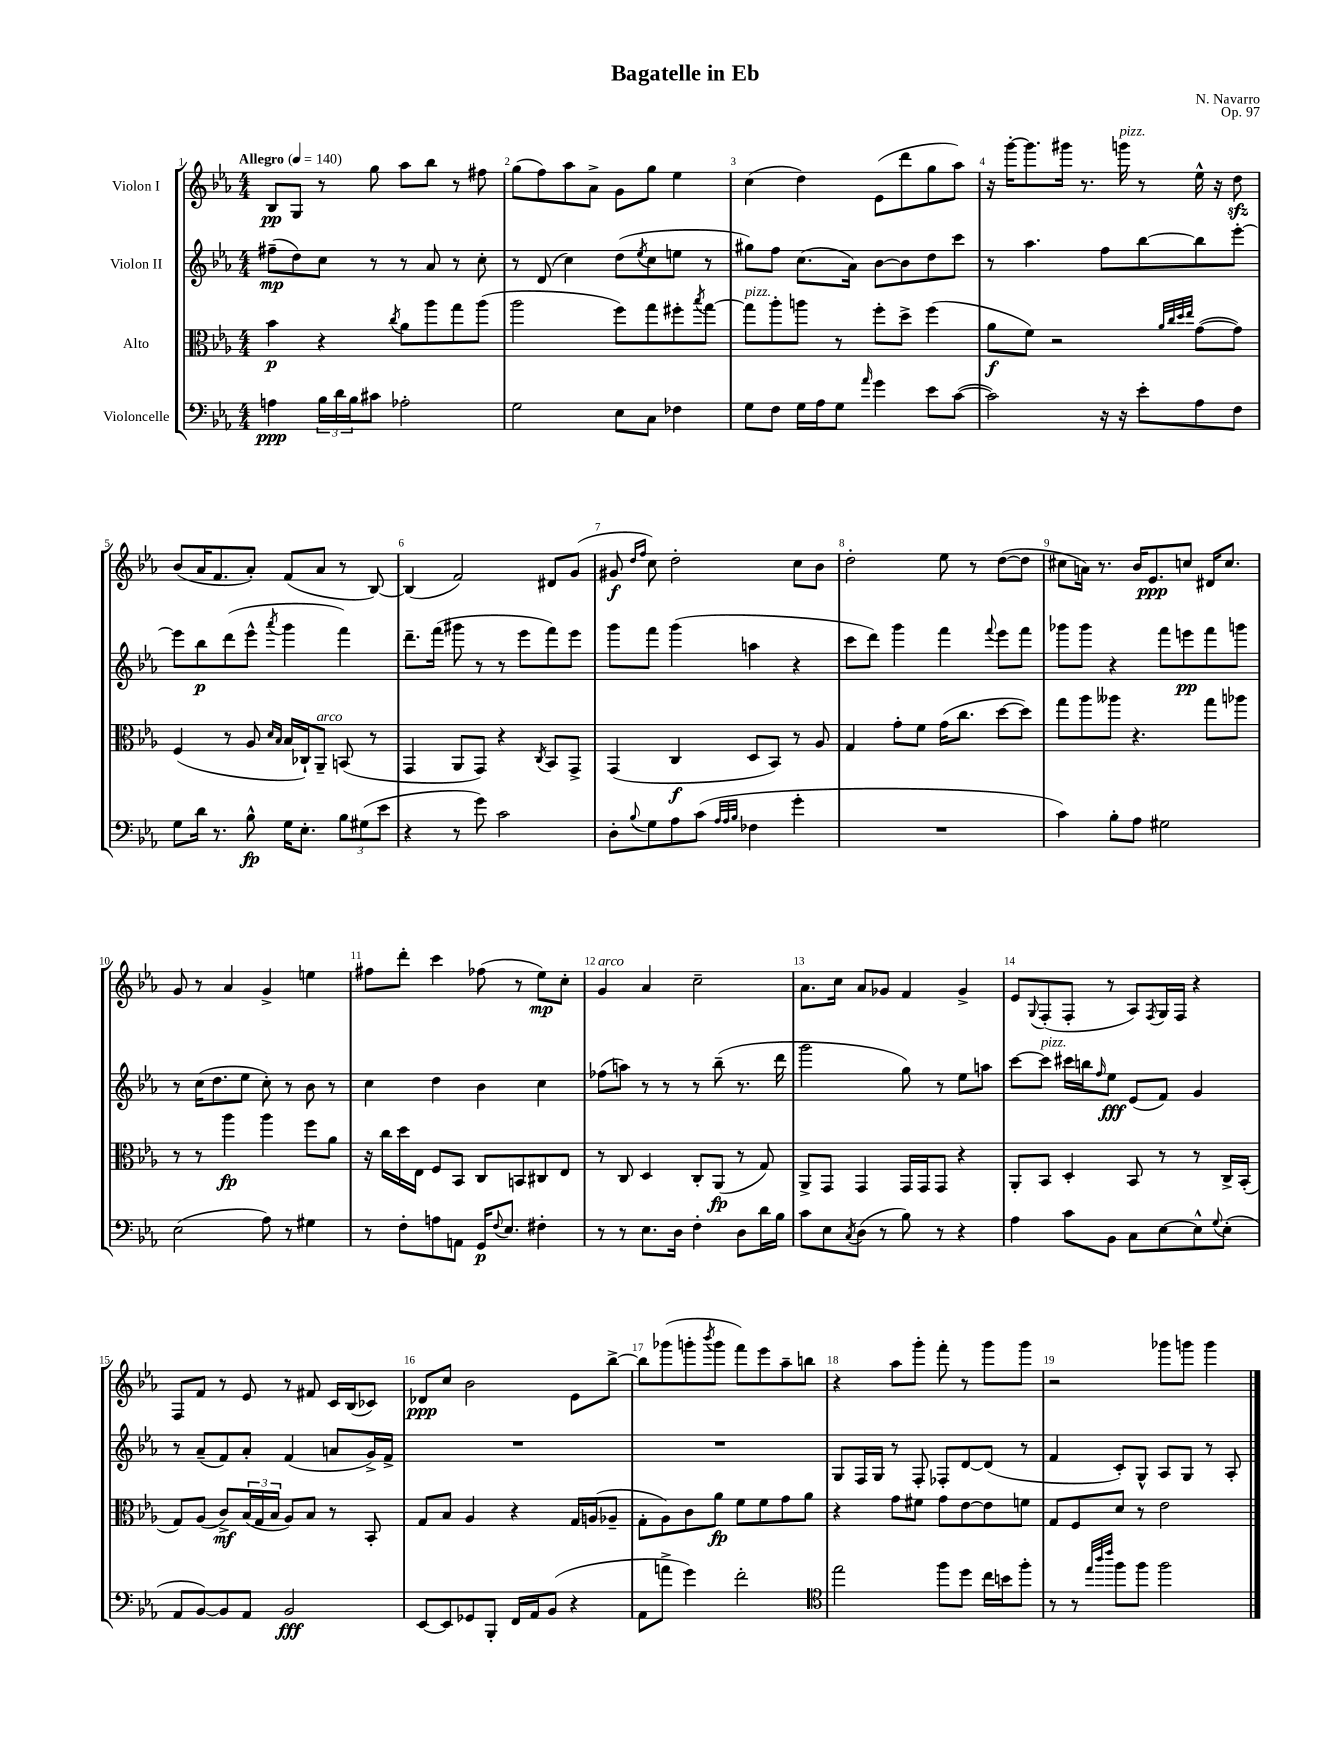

**kern	**dynam	**kern	**dynam	**kern	**dynam	**kern	**dynam
*part4	*part4	*part3	*part3	*part2	*part2	*part1	*part1
*staff4	*staff4	*staff3	*staff3	*staff2	*staff2	*staff1	*staff1
*I"Violoncelle	*	*I"Alto	*	*I"Violon II	*	*I"Violon I	*
*clefF4	*	*clefC3	*	*clefG2	*	*clefG2	*
*k[b-e-a-]	*	*k[b-e-a-]	*	*k[b-e-a-]	*	*k[b-e-a-]	*
*M4/4	*	*M4/4	*	*M4/4	*	*M4/4	*
*MM140	*	*MM140	*	*MM140	*	*MM140	*
=1	=1	=1	=1	=1	=1	=1	=1
!	!	!	!	!	!	!LO:TX:a:B:t=Allegro	!
4An\	ppp	4b-\	p	(8ff#X~\L	mp	8B-/L	pp
.	.	.	.	8dd\)	.	8G/J	.
24B-\LL	.	4r	.	8cc\J	.	8r	.
24d\	.	.	.	.	.	.	.
24B-\J	.	.	.	.	.	.	.
8c#X\J	.	.	.	8r	.	8gg\	.
.	.	8qcc/	.	.	.	.	.
2A-X'\	.	8a-\L	.	8r	.	8aa-\L	.
.	.	8aa-\	.	8a-/	.	8bb-\J	.
.	.	8gg\	.	8r	.	8r	.
.	.	(8aa-\J	.	8cc'\	.	8ff#X\	.
=2	=2	=2	=2	=2	=2	=2	=2
2G\	.	2aa-\	.	8r	.	(8gg\L	.
.	.	.	.	(8d/	.	8ff\)	.
.	.	.	.	4cc\)	.	8aa-\	.
.	.	.	.	.	.	8a-^\J	.
8E-\L	.	8ff\L)	.	(8dd\L	.	8g\L	.
.	.	.	.	8qee-/	.	.	.
8C\J	.	8gg\	.	8cc\	.	8gg\J	.
4F-X\	.	8ff#X'\	.	8een\J	.	4ee-\	.
.	.	8qbb-/	.	.	.	.	.
.	.	[8gg\J	.	8r	.	.	.
=3	=3	=3	=3	=3	=3	=3	=3
!	!	!LO:TX:a:i:t=pizz.	!	!	!	!	!
8G\L	.	8gg\L]	.	8gg#X\L)	.	(4cc\	.
8F\J	.	8aa-'\	.	8ff\J	.	.	.
16G\LL	.	8aan\J	.	(8.cc\L	.	4dd\)	.
16A-\J	.	.	.	.	.	.	.
8G\J	.	8r	.	.	.	.	.
.	.	.	.	16a-\Jk)	.	.	.
16qqa-/	.	.	.	.	.	.	.
4g\	.	8ff'\L	.	[8b-\L	.	(8e-\L	.
.	.	8dd^\J	.	8b-\]	.	8ddd\	.
8e-\L	.	(4ff\	.	8dd\	.	8gg\	.
([8c\J	.	.	.	8ccc\J	.	8aa-\J)	.
=4	=4	=4	=4	=4	=4	=4	=4
2c\])	.	8a-\L	f	8r	.	16r	.
.	.	.	.	.	.	[16ggg'\KL	.
.	.	8f\J)	.	4.aa-\	.	8.ggg\]	.
.	.	2r	.	.	.	.	.
.	.	.	.	.	.	16ggg#X\Jk	.
.	.	.	.	.	.	8.r	.
16r	.	.	.	8ff\L	.	.	.
!	!	!	!	!	!	!LO:TX:a:i:t=pizz.	!
16r	.	.	.	.	.	16gggn\	.
8e-'\L	.	.	.	[8bb-\	.	8r	.
.	.	32qqa-/LLL	.	.	.	.	.
.	.	32qqcc/	.	.	.	.	.
.	.	32qqdd/	.	.	.	.	.
.	.	32qqee-/JJJ	.	.	.	.	.
8A-\	.	([8g\L	.	8bb-\]	.	16ee-^^\	.
.	.	.	.	.	.	16r	.
8F\J	.	8g\J])	.	[8eee-'\J	.	8ddzz\	.
!!LO:LB:g=z
=5	=5	=5	=5	=5	=5	=5	=5
8G\L	.	(4F/	.	8eee-\L]	.	(8b-/L	.
16d\Jk	.	.	.	8bb-\	p	16a-/K	.
8.r	.	.	.	.	.	8.f/	.
.	.	8r	.	(8ddd\	.	.	.
8B-^^\	fp	8A-/	.	8eee-^^\J	.	8a-'/J)	.
.	.	16qqd/LL	.	.	.	.	.
.	.	16qqB-/JJ	.	8qaaa-/	.	.	.
16G\KL	.	16B-/LL	.	4ggg\	.	(8f/L	.
8.E-'\J	.	16C-X`/J)	.	.	.	.	.
!	!	!LO:TX:a:i:t=arco	!	!	!	!	!
.	.	8AA-~/J	.	.	.	8a-/J	.
12B-\L	.	(8BBn/	.	4fff\)	.	8r	.
(12G#X\	.	.	.	.	.	.	.
.	.	8r	.	.	.	[8B-/)	.
12e-\J	.	.	.	.	.	.	.
=6	=6	=6	=6	=6	=6	=6	=6
4r	.	4GG/	.	8.ddd~\L	.	(4B-/]	.
.	.	.	.	(16fff\Jk	.	.	.
8r	.	8AA-/L	.	8ggg#X\	.	2f/)	.
8g\)	.	8GG/J)	.	8r	.	.	.
2c\	.	4r	.	8r	.	.	.
.	.	.	.	8eee-\L	.	.	.
.	.	8qC/	.	.	.	.	.
.	.	8BB-/L	.	8fff\)	.	8d#X/L	.
.	.	8GG^/J	.	8eee-\J	.	(8g/J	.
=7	=7	=7	=7	=7	=7	=7	=7
8D'\L	.	(4GG/	.	8ggg\L	.	8g#X/	f
.	.	.	.	.	.	16qqdd/LL	.
8qqB-/	.	.	.	.	.	16qqff/JJ	.
8G\	.	.	.	8fff\J	.	8cc\)	.
8A-\	.	4C/	f	(4ggg\	.	2dd'\	.
(8c\J	.	.	.	.	.	.	.
32qqA-/LLL	.	.	.	.	.	.	.
32qqA-/	.	.	.	.	.	.	.
32qqB-/JJJ	.	.	.	.	.	.	.
4F-X\	.	8D/L	.	4aan\	.	.	.
.	.	8BB-/J)	.	.	.	.	.
4g'\	.	8r	.	4r	.	8cc\L	.
.	.	8A-/	.	.	.	8b-\J	.
=8	=8	=8	=8	=8	=8	=8	=8
1r	.	4G/	.	8ccc\L	.	2dd'\	.
.	.	.	.	8ddd\J)	.	.	.
.	.	8g'\L	.	4ggg\	.	.	.
.	.	8f\J	.	.	.	.	.
.	.	(16g\KL	.	4fff\	.	8ee-\	.
.	.	8.cc\J	.	.	.	.	.
.	.	.	.	.	.	8r	.
.	.	.	.	8qqfff/	.	.	.
.	.	[8dd\L	.	8eee-\L	.	([8dd\L	.
.	.	8dd\J])	.	8fff\J	.	8dd\J]	.
=9	=9	=9	=9	=9	=9	=9	=9
4c\)	.	8gg\L	.	8ggg-X\L	.	8cc#X\L	.
.	.	8aa-\	.	8ggg-\J	.	16an\Jk)	.
.	.	.	.	.	.	8.r	.
8B-'\L	.	8aa--X\J	.	4r	.	.	.
8A-\J	.	4.r	.	.	.	16b-/KL	.
.	.	.	.	.	.	8.e-/	ppp
2G#X\	.	.	.	8fff\L	.	.	.
.	.	.	.	8eeen\	pp	8ccn/J	.
.	.	8gg\L	.	8fff\	.	16d#X/KL	.
.	.	.	.	.	.	8.cc/J	.
.	.	8aa-X\J	.	8gggn\J	.	.	.
!!LO:LB:g=z
=10	=10	=10	=10	=10	=10	=10	=10
(2E-\	.	8r	.	8r	.	8g/	.
.	.	8r	.	(16cc\KL	.	8r	.
.	.	.	.	8.dd\	.	.	.
.	.	4aa-\	fp	.	.	4a-/	.
.	.	.	.	8ee-\J	.	.	.
8A-\)	.	4aa-\	.	8cc'\)	.	4g^/	.
8r	.	.	.	8r	.	.	.
4G#X\	.	8ff\L	.	8b-\	.	4een\	.
.	.	8a-\J	.	8r	.	.	.
=11	=11	=11	=11	=11	=11	=11	=11
8r	.	16r	.	4cc\	.	8ff#X\L	.
.	.	16cc\LL	.	.	.	.	.
8F'\L	.	16dd\	.	.	.	8ddd'\J	.
.	.	16E-\JJ	.	.	.	.	.
8An\	.	8F/L	.	4dd\	.	4ccc\	.
8AAn\J	.	8BB-/J	.	.	.	.	.
16GG/KL	p	8C/L	.	4b-\	.	(8ff-X\	.
8qqF/	.	.	.	.	.	.	.
8.E-/J	.	.	.	.	.	.	.
.	.	8BBn/	.	.	.	8r	.
4F#X'\	.	8C#X/	.	4cc\	.	8ee-\L)	mp
.	.	8E-/J	.	.	.	8cc'\J	.
=12	=12	=12	=12	=12	=12	=12	=12
!	!	!	!	!	!	!LO:TX:a:i:t=arco	!
8r	.	8r	.	(8ff-X\L	.	4g/	.
8r	.	8C/	.	8aan\J)	.	.	.
8.E-\L	.	4D/	.	8r	.	4a-/	.
.	.	.	.	8r	.	.	.
16D\Jk	.	.	.	.	.	.	.
4F'\	.	8C'/L	.	8r	.	2cc~\	.
.	.	(8AA-/J	fp	(8bb-~\	.	.	.
8D\L	.	8r	.	8.r	.	.	.
16d\L	.	8G/)	.	.	.	.	.
16B-\JJ	.	.	.	16ddd\	.	.	.
=13	=13	=13	=13	=13	=13	=13	=13
8c\L	.	8AA-^/L	.	2ggg\	.	8.a-\L	.
8E-\	.	8GG/J	.	.	.	.	.
.	.	.	.	.	.	16cc\Jk	.
8qC/	.	.	.	.	.	.	.
(8D\J	.	4GG/	.	.	.	8a-/L	.
8r	.	.	.	.	.	8g-X/J	.
8B-\)	.	16GG/LL	.	8gg\)	.	4f/	.
.	.	16GG/J	.	.	.	.	.
8r	.	8GG/J	.	8r	.	.	.
4r	.	4r	.	8ee-\L	.	4g-^/	.
.	.	.	.	8aan\J	.	.	.
=14	=14	=14	=14	=14	=14	=14	=14
4A-\	.	8AA-'/L	.	[8ccc\L	.	8e-/L	.
.	.	.	.	.	.	8qqG/	.
!	!	!	!	!LO:TX:a:i:t=pizz.	!	!	!
.	.	8BB-/J	.	8ccc\J]	.	(8F'/	.
8c\L	.	4D'/	.	16ccc#X\LL	.	8F'/J	.
.	.	.	.	16bbn\J	.	.	.
.	.	.	.	16qqff/	.	.	.
8BB-\J	.	.	.	8ee-\J	fff	8r	.
8C\L	.	8BB-/	.	(8e-/L	.	8A-/L)	.
.	.	.	.	.	.	8qF/	.
[8E-\	.	8r	.	8f/J)	.	16G/L	.
.	.	.	.	.	.	16F/JJ	.
8E-^^\]	.	8r	.	4g/	.	4r	.
8qqG/	.	.	.	.	.	.	.
(8E-'\J	.	16C^/LL	.	.	.	.	.
.	.	(16BB-'/JJ	.	.	.	.	.
!!LO:LB:g=z
=15	=15	=15	=15	=15	=15	=15	=15
8AA-/L	.	8G/L)	.	8r	.	8F/L	.
[8BB-/)	.	(8A-/J	.	(8a-~/L	.	8f/J	.
8BB-/]	.	8c^/L)	mf	8f/)	.	8r	.
8AA-/J	.	(24B-/L	.	8a-'/J	.	8e-/	.
.	.	24G/	.	.	.	.	.
.	.	24B-/JJ	.	.	.	.	.
2BB-/	fff	8A-/L)	.	(4f/	.	8r	.
.	.	8B-/J	.	.	.	8f#X/	.
.	.	8r	.	8an/L	.	16c/LL	.
.	.	.	.	.	.	(16B-/J	.
.	.	8BB-'/	.	16g^/L)	.	8c-X/J)	.
.	.	.	.	16f^/JJ	.	.	.
=16	=16	=16	=16	=16	=16	=16	=16
[8EE-/L	.	8G/L	.	1r	.	8d-X/L	ppp
8EE-/]	.	8B-/J	.	.	.	8cc/J	.
8GG-X/	.	4A-/	.	.	.	2b-\	.
8BBB-'/J	.	.	.	.	.	.	.
16FF/LL	.	4r	.	.	.	.	.
16AA-/J	.	.	.	.	.	.	.
(8BB-/J	.	.	.	.	.	.	.
4r	.	16G/LL	.	.	.	8e-\L	.
.	.	(16An/J	.	.	.	.	.
.	.	8A-X~/J	.	.	.	[8bb-^\J	.
=17	=17	=17	=17	=17	=17	=17	=17
8AA-\L	.	8G'\L	.	1r	.	8bb-\L]	.
8an^\J	.	8A-\)	.	.	.	(8ggg-X\	.
4g\)	.	8c\	.	.	.	8gggn'\	.
.	.	.	.	.	.	8qbbb-/	.
.	.	8a-\J	fp	.	.	8ggg\J	.
2f'\	.	8f\L	.	.	.	8fff\L)	.
.	.	8f\	.	.	.	8eee-\	.
.	.	8g\	.	.	.	8aa-~\	.
.	.	8a-\J	.	.	.	8bbn\J	.
=18	=18	=18	=18	=18	=18	=18	=18
*clefC4	*	*	*	*	*	*	*
2ee-\	.	4r	.	8G/L	.	4r	.
.	.	.	.	16F/L	.	.	.
.	.	.	.	16G/JJ	.	.	.
.	.	8g\L	.	8r	.	8aa-\L	.
.	.	8f#X\J	.	8F'/	.	8ggg'\J	.
8ff\L	.	8g\L	.	8F-X'/L	.	8fff'\	.
8dd\J	.	[8e-\	.	[8d/	.	8r	.
16cc\LL	.	8e-\]	.	(8d/J]	.	8ggg\L	.
16bn\J	.	.	.	.	.	.	.
8ff'\J	.	8fn\J	.	8r	.	8ggg\J	.
=19	=19	=19	=19	=19	=19	=19	=19
8r	.	8G/L	.	4f/	.	2r	.
8r	.	8F/	.	.	.	.	.
32qqee-/LLL	.	.	.	.	.	.	.
32qqaa-/	.	.	.	.	.	.	.
32qqccc/JJJ	.	.	.	.	.	.	.
8ff\L	.	8d/J	.	8c'/L)	.	.	.
8ff\J	.	8r	.	8G^^/J	.	.	.
2ff\	.	2e-\	.	8A-/L	.	8ggg-X\L	.
.	.	.	.	8G/J	.	8gggn\J	.
.	.	.	.	8r	.	4ggg\	.
.	.	.	.	8A-'/	.	.	.
==	==	==	==	==	==	==	==
*-	*-	*-	*-	*-	*-	*-	*-
